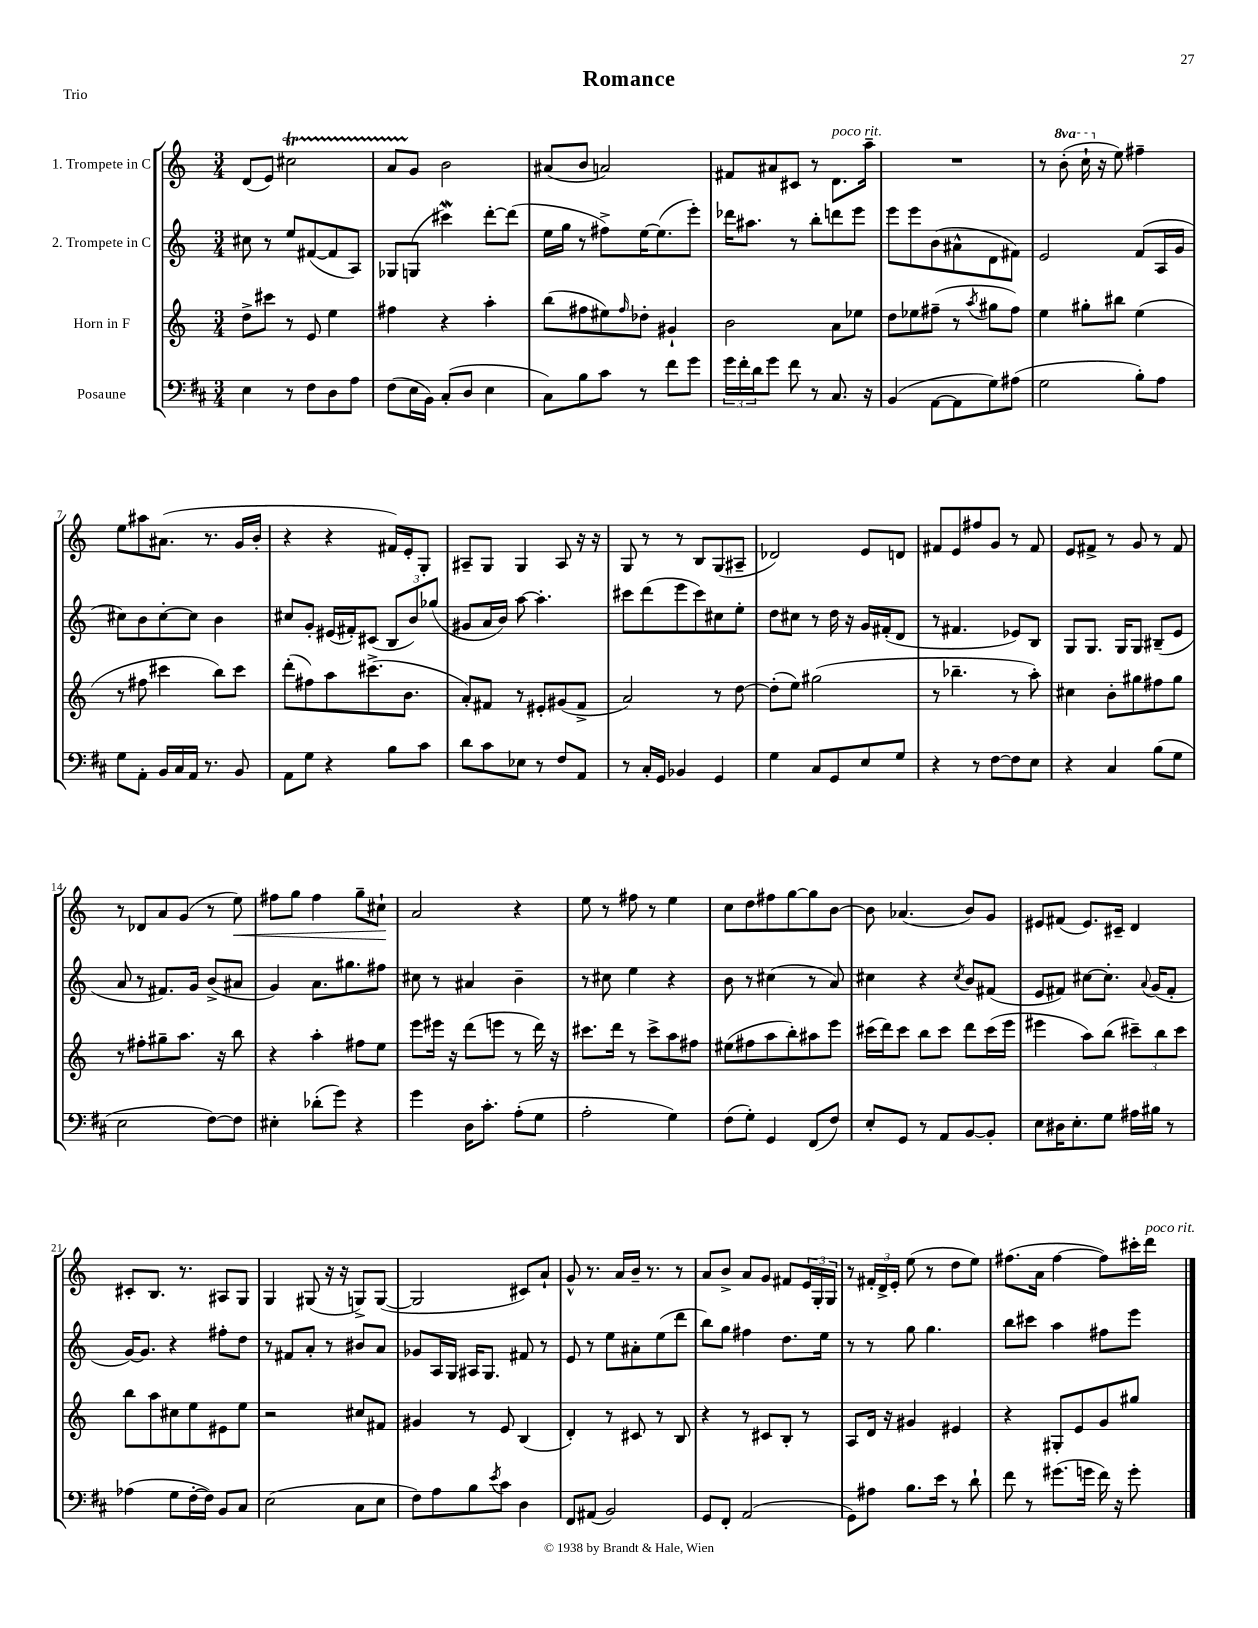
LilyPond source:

\header { title = "Romance" piece = "Trio" }
<<
\new StaffGroup <<
\new Staff = "s0" \with { instrumentName = "1. Trompete in C" } {
    \clef treble \key c \major \numericTimeSignature \time 3/4 \set Staff.ottavationMarkups = #ottavation-simple-ordinals
    d'8( e'8) cis''2\startTrillSpan |
    a'8 g'8\stopTrillSpan b'2 |
    ais'8( b'8 a'2) |
    fis'8 ais'8 cis'8 r8 d'8.^\markup { \italic "poco rit." } a''16-- |
    R2. |
    r8 \ottava #1 b''8-.( c'''16-! \ottava #0 r16 e''8) fis''4-- |
    e''8 ais''8 ais'8.( r8. g'16 b'16-. |
    r4 r4 fis'16) e'16-. g8-. |
    ais8-- g8 g4 ais8 r16 r16 |
    g8 r8 r8 b8 g8( ais8-- |
    des'2) e'8 d'8 |
    fis'8 e'8 fis''8 g'8 r8 fis'8 |
    e'8 fis'8-> r8 g'8 r8 fis'8 |
    r8 des'8 a'8 g'8( r8 e''8\<) |
    fis''8 g''8 fis''4 g''8-- cis''8-!\! |
    a'2 r4 |
    e''8 r8 fis''8 r8 e''4 |
    c''8 d''8 fis''8 g''8~ g''8 b'8~ |
    b'8 aes'4.( b'8) g'8 |
    eis'8 fis'8( eis'8.) cis'16-- d'4 |
    cis'8-. b8. r8. ais8 g8 |
    g4 gis8( r16 r16 g8->) g8~( |
    g2 cis'8) a'8-! |
    g'8-^ r8. a'16 b'16-- r8. r8 |
    a'8 b'8-> a'8 g'8 fis'8 \tuplet 3/2 { e'16 g16-. g16 } |
    r8 \tuplet 3/2 { fis'16-. d'16-> e'16-. } e''8( r8 d''8 e''8) |
    fis''8.( a'16 fis''4~ fis''8) cis'''16-. d'''16^\markup { \italic "poco rit." } \bar "|." |
}
\new Staff = "s1" \with { instrumentName = "2. Trompete in C" } {
    \clef treble \key c \major \numericTimeSignature \time 3/4
    cis''8 r8 e''8 fis'8~( fis'8 a8) |
    ges8 g8( cis'''4\mordent) d'''8~-. d'''8( |
    e''16 g''16 r8 fis''8->) e''16~ e''8.( e'''8-.) |
    des'''16 ais''8. r8 b''8-. d'''8 e'''8 |
    e'''8 e'''8 b'8( ais'8-^ d'8 fis'8) |
    e'2 f'8( a16 g'16 |
    cis''8) b'8 cis''8~-. cis''8 b'4 |
    cis''8 g'8-. eis'16( fis'16-.) cis'8( \tuplet 3/2 { b8 b'8) ges''8( } |
    gis'8 a'16 b'16) a''8~ a''4.-. |
    cis'''8 d'''8( e'''8 cis'''8) cis''8 e''8-. |
    d''8 cis''8 r8 d''16 r16 g'16 fis'16-.( d'8 |
    r8 fis'4. ees'8) b8 |
    g8 g8. g16 g8 bis8--( e'8 |
    a'8 r8 fis'8.) g'16 b'8->( ais'8 |
    g'4) a'8. gis''8. fis''8 |
    cis''8 r8 ais'4 b'4-- |
    r8 cis''8 e''4 r4 |
    b'8 r8 cis''4( r8 a'8) |
    cis''4 r4 \acciaccatura { cis''8 } b'8 fis'8( |
    e'8 fis'8) cis''8~ cis''8.-. \appoggiatura { a'8 } g'16( fis'8-. |
    g'16~) g'8. r4 fis''8-. d''8 |
    r8 fis'8 a'8-. r8 bis'8 a'8 |
    ges'8 a16 g16 ais16 g8. fis'8 r8 |
    e'8 r8 e''8 ais'8-. e''8( d'''8 |
    b''8) g''8 fis''4 d''8. e''16 |
    r8 r8 g''8 g''4. |
    b''8 cis'''8 a''4 fis''8 e'''8 \bar "|." |
}
\new Staff = "s2" \with { instrumentName = "Horn in F" } {
    \clef treble \key c \major \numericTimeSignature \time 3/4
    d''8-> cis'''8 r8 e'8 e''4 |
    fis''4 r4 a''4-. |
    b''8( fis''8 eis''8) \grace { fis''16 } des''8-. gis'4-! |
    b'2 a'8 ees''8 |
    d''8 ees''8 fis''8--( r8 \acciaccatura { a''8 } gis''8 fis''8) |
    e''4 gis''8-. bis''8 e''4( |
    r8 fis''8 cis'''4 b''8) cis'''8 |
    d'''8-.( fis''8) a''8 cis'''8.->( b'8. |
    a'8-.) fis'8 r8 eis'8-. gis'8( fis'8-> |
    a'2) r8 d''8~ |
    d''8-.( e''8) gis''2( |
    r8 bes''4.-- r8 a''8-.) |
    cis''4 b'8-. gis''8 fis''8 gis''8 |
    r8 fis''8-. gis''8-- a''8. r16 b''8 |
    r4 a''4-. fis''8 e''8 |
    e'''8 eis'''16 r16 d'''8( e'''8 r8 d'''16) r16 |
    cis'''8. d'''16 r8 cis'''8-> a''8 fis''8 |
    eis''8( fis''8 a''8 b''8-.) ais''8 e'''8 |
    cis'''16( d'''16) cis'''8 b''8 cis'''8 d'''8 cis'''16( e'''16 |
    eis'''4 a''8) b''8( \tuplet 3/2 { cis'''8--) b''8 cis'''8 } |
    b''8 a''8 cis''8 e''8 eis'8 e''8 |
    r2 cis''8 fis'8 |
    gis'4 r8 e'8 b4( |
    d'4-.) r8 cis'8 r8 b8 |
    r4 r8 cis'8 b8-. r8 |
    a8 d'16 r16 gis'4 eis'4 |
    r4 gis8-. e'8 g'8 gis''8 \bar "|." |
}
\new Staff = "s3" \with { instrumentName = "Posaune" } {
    \clef bass \key d \major \numericTimeSignature \time 3/4
    e4 r8 fis8 d8 a8 |
    fis8( e16 b,16) cis8-.( d8 e4 |
    cis8) b8 cis'8 r8 fis'8 g'8 |
    \tuplet 3/2 { g'16 fis'16-. d'16 } g'8 fis'8 r8 cis8. r16 |
    b,4( a,8~ a,8 g8) ais8( |
    g2 b8-.) a8 |
    g8 a,8-. b,16 cis16 a,16 r8. b,8 |
    a,8 g8 r4 b8 cis'8 |
    d'8 cis'8 ees8 r8 fis8 a,8 |
    r8 cis16-. g,16 bes,4 g,4 |
    g4 cis8 g,8 e8 g8 |
    r4 r8 fis8~ fis8 e8 |
    r4 cis4 b8( g8 |
    e2 fis8~) fis8 |
    eis4-. des'8-.( g'8) r4 |
    g'4 d16 cis'8.-. a8-.( g8 |
    a2-. g4) |
    fis8( g8-.) g,4 fis,8( fis8) |
    e8-. g,8 r8 a,8 b,8~ b,8-. |
    e8 dis16 e8.-. g8 ais16 bis16 r8 |
    aes4( g8 fis16~-. fis16) b,8 cis8 |
    e2( cis8 e8 |
    fis8) a8 b8 \acciaccatura { e'8 } cis'8 d4 |
    fis,8 ais,8( b,2) |
    g,8 fis,8-. a,2( |
    g,8) ais8 b8. e'16 r8 d'8-! |
    fis'8 r8 gis'8.( g'16 fis'16) r16 g'8-. \bar "|." |
}
>>
>>
